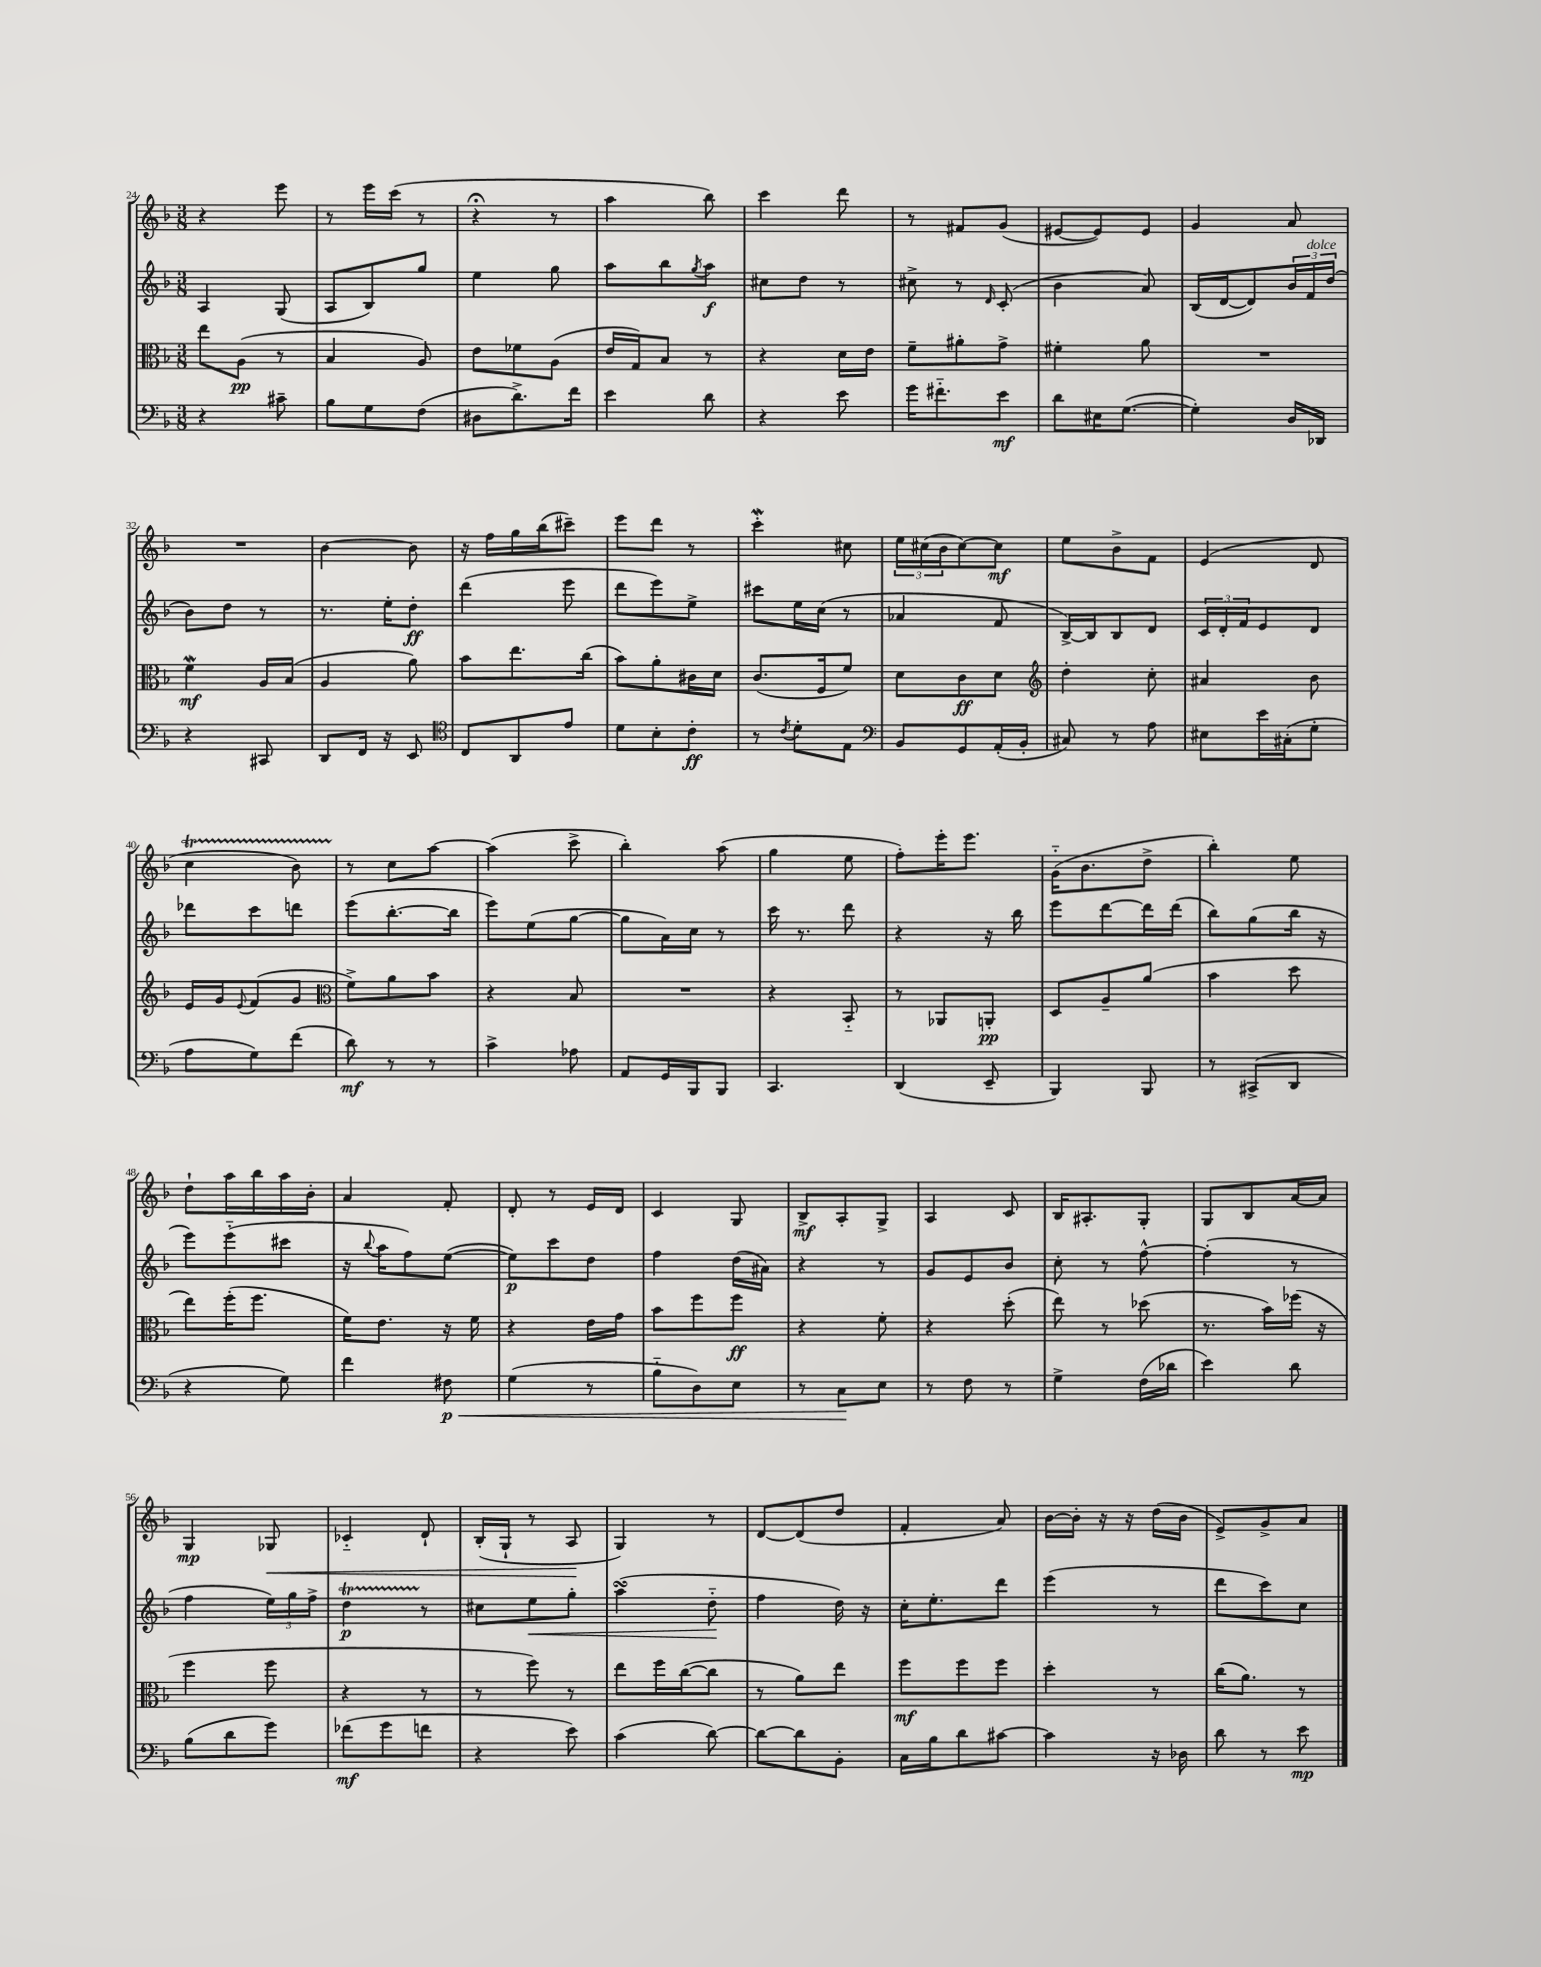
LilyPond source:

<<
\new StaffGroup <<
\new Staff = "s0" {
    \clef treble \key f \major \numericTimeSignature \time 3/8
    r4 e'''8 |
    r8 e'''16 c'''16( r8 |
    r4\fermata r8 |
    a''4 bes''8) |
    c'''4 d'''8 |
    r8 fis'8 g'8( |
    eis'8~ eis'8) eis'8 |
    g'4 a'8 |
    R4. |
    bes'4~ bes'8 |
    r16 f''16 g''16 bes''16( cis'''8--) |
    e'''8 d'''8 r8 |
    c'''4-.\mordent cis''8 |
    \tuplet 3/2 { e''16 cis''16( bes'16 } cis''8~) cis''8\mf |
    e''8 bes'8-> f'8 |
    e'4( d'8 |
    c''4\startTrillSpan bes'8) |
    r8\stopTrillSpan c''8 a''8~ |
    a''4( c'''8-> |
    bes''4-.) a''8( |
    g''4 e''8 |
    f''8-.) e'''16-. e'''8. |
    g'16-_( bes'8. d''8-> |
    bes''4-.) e''8 |
    d''8-! a''16 bes''16 a''16 bes'16-. |
    a'4 f'8-. |
    d'8-. r8 e'16 d'16 |
    c'4 g8 |
    bes8->\mf a8-. g8-> |
    a4 c'8 |
    bes16 ais8.-. g8-. |
    g8 bes8 a'16~ a'16 |
    g4\mp ges8\< |
    ces'4-_ d'8-! |
    bes16-.( g16-! r8 a8\! |
    g4) r8 |
    d'8~ d'8( d''8 |
    f'4-. a'8) |
    bes'16~ bes'16-. r16 r16 d''16( bes'16 |
    e'8->) g'8-> a'8 \bar "|." |
}
\new Staff = "s1" {
    \clef treble \key f \major \numericTimeSignature \time 3/8
    a4 g8( |
    a8 bes8) g''8 |
    e''4 g''8 |
    a''8 bes''8 \acciaccatura { g''8 } a''8\f |
    cis''8 d''8 r8 |
    cis''8-> r8 \grace { d'16 } c'8-.( |
    bes'4 a'8) |
    bes16( d'16~ d'8) \tuplet 3/2 { bes'16 f'16^\markup { \italic "dolce" } d''16( } |
    bes'8) d''8 r8 |
    r8. e''16-. d''8-.\ff |
    d'''4( e'''8 |
    d'''8 e'''8) e''8-> |
    cis'''8 e''16 c''16( r8 |
    aes'4 f'8 |
    bes16~->) bes16 bes8 d'8 |
    \tuplet 3/2 { c'16 d'16-. f'16 } e'8 d'8 |
    des'''8 c'''8 d'''8 |
    e'''8( bes''8.~-. bes''16 |
    e'''8) e''8( g''8~ |
    g''8 a'16) c''16 r8 |
    c'''16 r8. d'''8 |
    r4 r16 bes''16 |
    e'''8 d'''8~ d'''16 d'''16( |
    bes''8) g''8( bes''16 r16 |
    e'''8) e'''8-_( cis'''8 |
    r16 \appoggiatura { bes''8 } a''16 f''8) e''8~( |
    e''8\p) c'''8 d''8 |
    f''4 d''16( ais'16) |
    r4 r8 |
    g'8 e'8 bes'8 |
    c''8-. r8 f''8~-^ |
    f''4-.( r8 |
    f''4 \tuplet 3/2 { e''16) g''16 f''16-> } |
    d''4\startTrillSpan\p r8\stopTrillSpan |
    cis''8 e''8\< g''8-. |
    a''4\turn( d''8-_\! |
    f''4 d''16) r16 |
    c''16-. e''8.-. d'''8 |
    e'''4( r8 |
    d'''8 c'''8) c''8 \bar "|." |
}
\new Staff = "s2" {
    \clef alto \key f \major \numericTimeSignature \time 3/8
    e''8 a8\pp( r8 |
    bes4 a8) |
    e'8 fes'8 a8( |
    e'16 g16) bes8 r8 |
    r4 d'16 e'16 |
    f'8-- ais'8-. g'8-> |
    fis'4-. a'8 |
    R4. |
    f'4\mordent\mf a16 bes16( |
    a4 a'8) |
    bes'8 e''8. c''16( |
    bes'8) a'8-. cis'16 d'16 |
    c'8.( f16 f'8) |
    d'8 c'8\ff d'8 |
    \clef treble d''4-. c''8-. |
    ais'4 bes'8 |
    e'16 g'16 \appoggiatura { e'8 } f'8( g'8 |
    \clef alto f'8->) a'8 bes'8 |
    r4 bes8 |
    R4. |
    r4 bes,8-_ |
    r8 aes,8 a,8-.\pp |
    d8 a8-- a'8( |
    bes'4 d''8 |
    e''8) f''16-.( f''8. |
    f'16) e'8. r16 f'16 |
    r4 e'16 g'16 |
    bes'8 f''8 f''8\ff |
    r4 f'8-. |
    r4 d''8-.( |
    e''8) r8 des''8( |
    r8. bes'16) fes''16( r16 |
    f''4 f''8 |
    r4 r8 |
    r8 f''8) r8 |
    e''8 f''16 c''16~( c''8 |
    r8 a'8) e''8 |
    f''8\mf f''8 f''8 |
    d''4-. r8 |
    c''16( a'8.) r8 \bar "|." |
}
\new Staff = "s3" {
    \clef bass \key f \major \numericTimeSignature \time 3/8
    r4 cis'8-- |
    bes8 g8 f8( |
    dis8 d'8.->) f'16 |
    e'4 d'8 |
    r4 e'8 |
    g'16 fis'8.-_ e'8\mf |
    d'8 eis16 g8.~( |
    g4-.) d16 des,16 |
    r4 cis,8 |
    d,8 f,16 r16 e,8 |
    \clef tenor c8 a,8 e'8 |
    d'8 bes8-. c'8-.\ff |
    r8 \acciaccatura { c'8 } d'8-. e8 |
    \clef bass bes,8 g,8 a,16-.( bes,16-. |
    cis8) r8 a8 |
    eis8 e'16 cis16-.( g8-. |
    a8 g8) f'8( |
    d'8\mf) r8 r8 |
    c'4-> aes8 |
    a,8 g,16 bes,,16 bes,,8 |
    c,4. |
    d,4( e,8-- |
    bes,,4) bes,,8 |
    r8 cis,8->( d,8 |
    r4 g8) |
    f'4 fis8\p\< |
    g4( r8 |
    bes8-_ d8) e8 |
    r8 c8\! e8 |
    r8 f8 r8 |
    g4-> f16( des'16 |
    e'4) d'8 |
    bes8( d'8 g'8) |
    fes'8\mf( g'8 f'8 |
    r4 e'8) |
    c'4( d'8~) |
    d'8~ d'8 bes,8-. |
    c16 bes16 d'8 cis'8~ |
    cis'4 r16 des16 |
    d'8 r8 e'8\mp \bar "|." |
}
>>
>>
\layout { \context { \Score currentBarNumber = #24 } }
